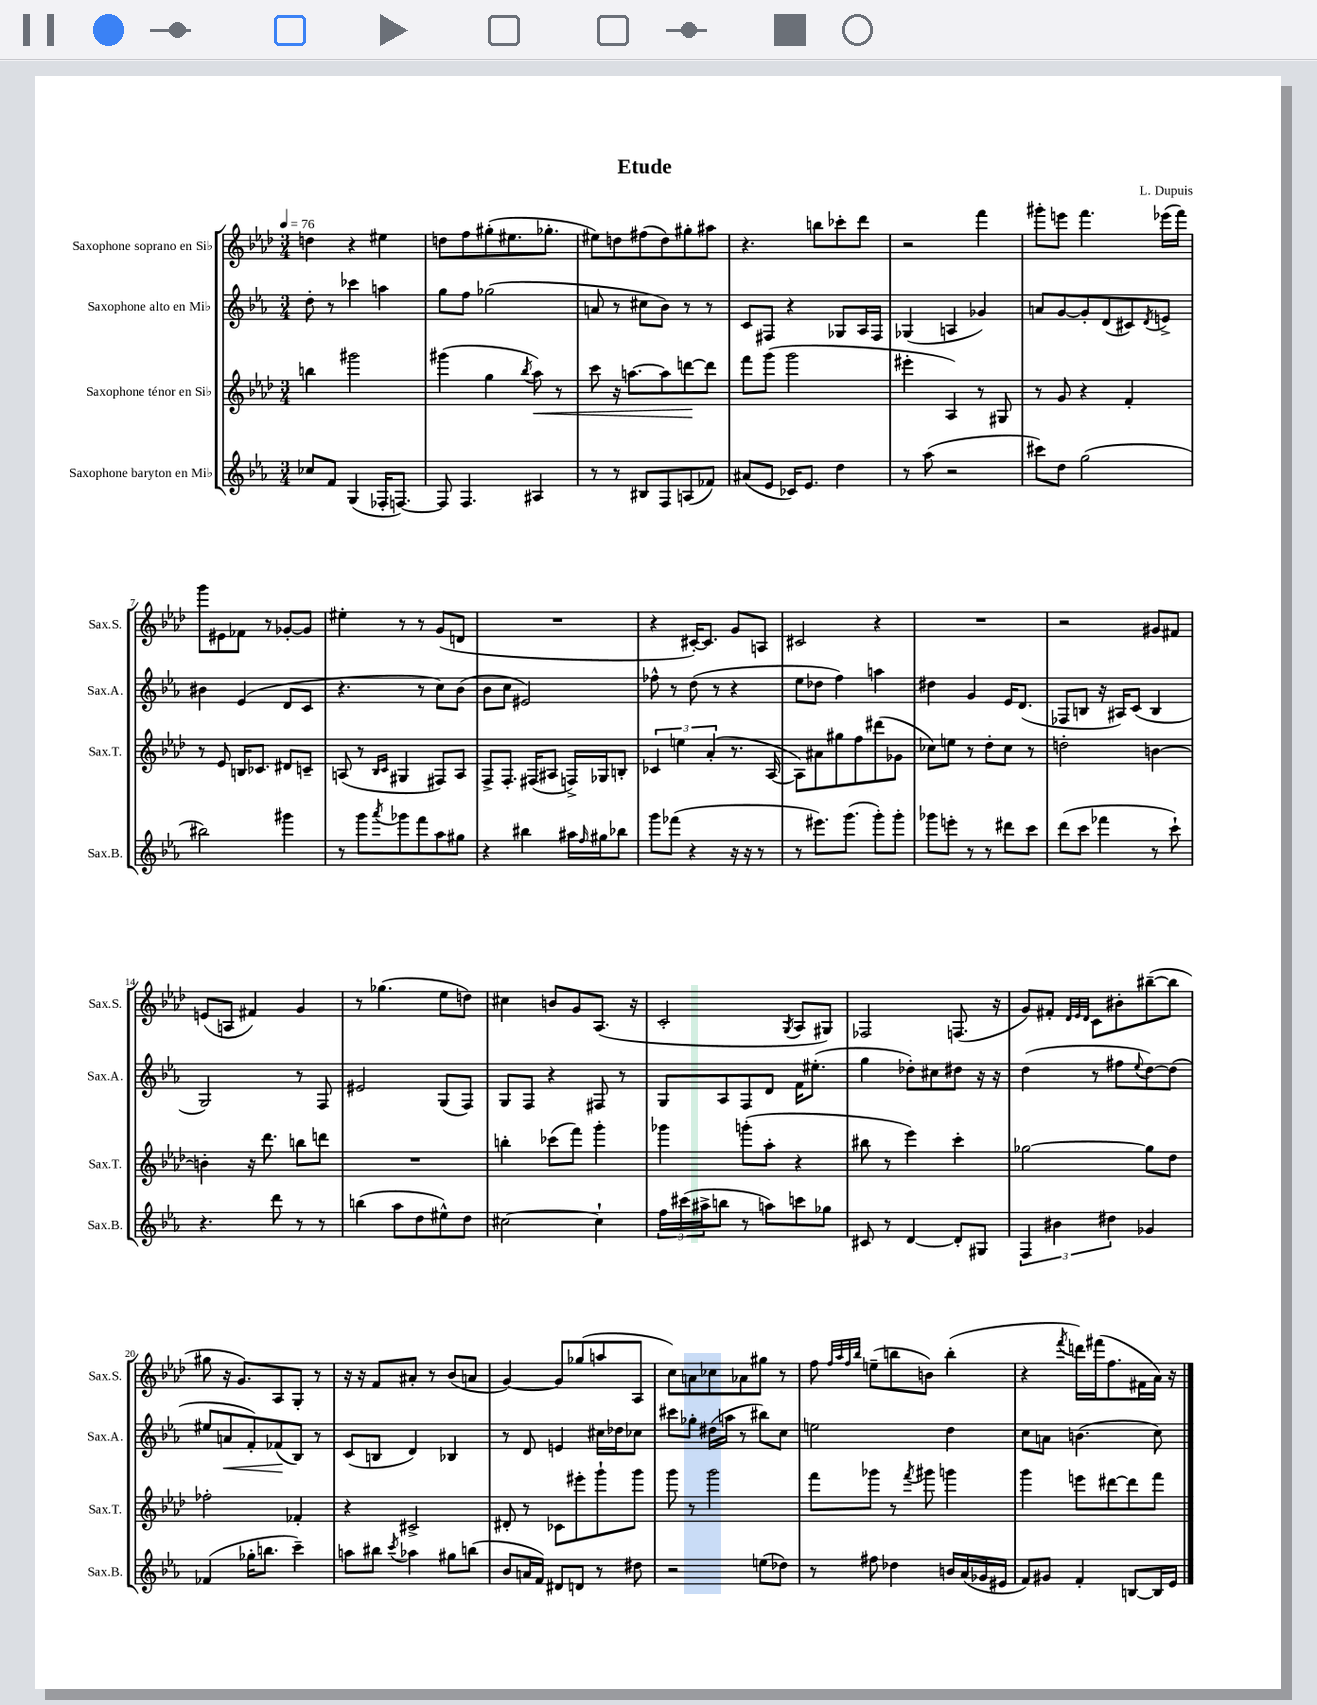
\header { title = "Etude" composer = "L. Dupuis" }
<<
\new StaffGroup <<
\new Staff = "s0" \with { instrumentName = "Saxophone soprano en Sib" shortInstrumentName = "Sax.S." } {
    \clef treble \key aes \major \numericTimeSignature \time 3/4 \tempo 4 = 76
    d''4 r4 eis''4 |
    d''8 f''8 gis''8-.( eis''8. ges''8.-. |
    eis''8) d''8 fis''8( d''8) gis''8-. ais''8 |
    r4. b''8 ces'''8-. des'''8 |
    r2 f'''4 |
    gis'''8-. e'''8 f'''4. ees'''16( f'''16) |
    g'''8 eis'8 fes'8 r8 ges'8~-. ges'8 |
    eis''4-. r8 r8 g'8( d'8 |
    R2. |
    r4 cis'16~-.) cis'8. g'8 a8 |
    cis'2 r4 |
    R2. |
    r2 gis'8 fis'8 |
    e'8( a8 fis'4) g'4 |
    r8 ges''4.( ees''8 d''8) |
    cis''4 b'8 g'8 aes8.( r16 |
    c'2-. \acciaccatura { g8 } aes8 gis8) |
    fes2 f8.( r16 |
    g'8) fis'8-. \grace { des'32 ees'32 des'32 } c'8 bis'8-. bis''8~--( bis''8 |
    gis''8 r16 g'8.) aes8 g8-. r8 |
    r16 r16 f'8 ais'8-. r8 bes'8( a'8 |
    g'4~) g'8 ges''8( a''8 aes8 |
    c''8) a'8 ces''8 aes'8 gis''8 r8 |
    f''8 \grace { f''32 aes''32 f''32 bes''32 } e''8--( b''8 b'8) b''4-.( |
    r4 \acciaccatura { f'''8 } d'''16) fis'''16( f''8. fis'16 aes'16) r16 \bar "|." |
}
\new Staff = "s1" \with { instrumentName = "Saxophone alto en Mib" shortInstrumentName = "Sax.A." } {
    \clef treble \key ees \major \numericTimeSignature \time 3/4
    d''8-. r8 ces'''4 a''4 |
    g''8 f''8 ges''2( |
    a'8 r8 cis''8 bes'8) r8 r8 |
    c'8 fis8 r4 ges8 aes16 fis16 |
    ges4( a4 ges'4) |
    a'8 g'8~ g'8-. d'8( cis'8) \acciaccatura { d'8 } e'8-> |
    bis'4 ees'4( d'8 c'8 |
    r4. r8 c''8) bes'8( |
    bes'8 c''8 eis'2) |
    fes''8-^ r8 d''8( r8 r4 |
    ees''8 des''8 f''4) a''4 |
    dis''4 g'4 ees'16 d'8.( |
    fes8 b8 r16 ais16) c'8( b4 |
    g2) r8 f8 |
    eis'2 g8( f8) |
    g8 f8 r4 fis8 r8 |
    g8 aes8 f8 d'8 f'16 eis''8.-.( |
    g''4 des''8-.) cis''8 dis''8 r16 r16 |
    d''4( r8 fis''8 \appoggiatura { ees''8 } d''8~) d''8( |
    eis''8 a'8\< f'8-.) fes'8\!( bes8) r8 |
    c'8( b8 d'4) bes4 |
    r8 d'8 e'4 cis''16 des''16 ces''8 |
    cis'''8 ges''8-. dis''16( a''16 r8 bis''8) c''8 |
    e''2 d''4 |
    c''8 a'8 b'4.( c''8) \bar "|." |
}
\new Staff = "s2" \with { instrumentName = "Saxophone ténor en Sib" shortInstrumentName = "Sax.T." } {
    \clef treble \key aes \major \numericTimeSignature \time 3/4
    b''4 gis'''2 |
    gis'''4( g''4 \acciaccatura { bes''8 } aes''8\<) r8 |
    c'''8 r16 a''8.~ a''8 d'''8~\! d'''8 |
    f'''8 g'''8( g'''2 |
    eis'''4-. aes4) r8 gis8 |
    r8 g'8 r4 f'4-. |
    r8 ees'8 b16 ces'8. dis'8 c'8-- |
    a8( r8 \grace { bes16 c'16 } gis4 fis8) a8 |
    f8-> f8.-. fis16( ais8 f16->) ges16 b8-. |
    \tuplet 3/2 { ces'4 e''4 aes'4-.( } r8. aes16~ |
    aes8) ais'8 gis''8 f''8 dis'''8( ges'8 |
    ces''8) e''8 r8 des''8-. ces''8 r8 |
    d''2-. b'4~ |
    b'4-. r16 des'''8. b''8 d'''8 |
    R2. |
    b''4-. ces'''8( f'''8) g'''4-. |
    ges'''4 g'''8-.( aes''8-. r4 |
    bis''8 r8 ees'''4) c'''4-. |
    ges''2~ ges''8 des''8 |
    fes''2-. fes'4-. |
    r4 cis'2-> |
    dis'8-. r8 ces'8 eis'''8-. g'''8-! g'''8 |
    g'''8 r8 g'''2 |
    f'''8 ges'''8 r8 \acciaccatura { f'''8 } gis'''8 g'''4 |
    g'''4 e'''8 dis'''8~ dis'''8 f'''8 \bar "|." |
}
\new Staff = "s3" \with { instrumentName = "Saxophone baryton en Mib" shortInstrumentName = "Sax.B." } {
    \clef treble \key ees \major \numericTimeSignature \time 3/4
    ces''8 f'8 g4( fes16-. f8.~) |
    f8 f4. ais4 |
    r8 r8 bis8 f8 a8( fes'8) |
    ais'8( ees'8 ces'16) ees'8. d''4 |
    r8 aes''8( r2 |
    cis'''8) d''8 g''2( |
    bis''2) gis'''4 |
    r8 g'''8 \acciaccatura { aes'''8 } ges'''8 f'''8 aes''8 gis''8 |
    r4 bis''4 ais''16 \grace { f''16 } gis''16 bes''8 |
    g'''8 fes'''8( r4 r16 r16 r8 |
    r8 eis'''8.) g'''8.( g'''8-.) g'''8-. |
    ges'''8 e'''8-. r8 r8 dis'''8 c'''8 |
    d'''8( c'''8 fes'''4 r8 c'''8-!) |
    r4. d'''8 r8 r8 |
    b''4( aes''8 d''8 eis''8-^) d''8 |
    cis''2~ cis''4-! |
    \tuplet 3/2 { f''16 cis'''16( ais''16-> } b''8 r8 a''8) c'''8 ges''8 |
    cis'8 r8 d'4~ d'8-. gis8 |
    \tuplet 3/2 { f4 bis'4 dis''4 } ges'4 |
    fes'4( ges''16-. b''8. c'''4--) |
    a''8 bis''8 \acciaccatura { c'''8 } aes''4 gis''8 b''8( |
    bes'8 a'16 f'16) dis'8 d'8 r8 dis''8 |
    r2 e''8( des''8) |
    r8 fis''8 des''4 b'16 aes'16( ges'16 eis'16 |
    f'8) gis'8 f'4-. b8~ b16 ees'16 \bar "|." |
}
>>
>>
